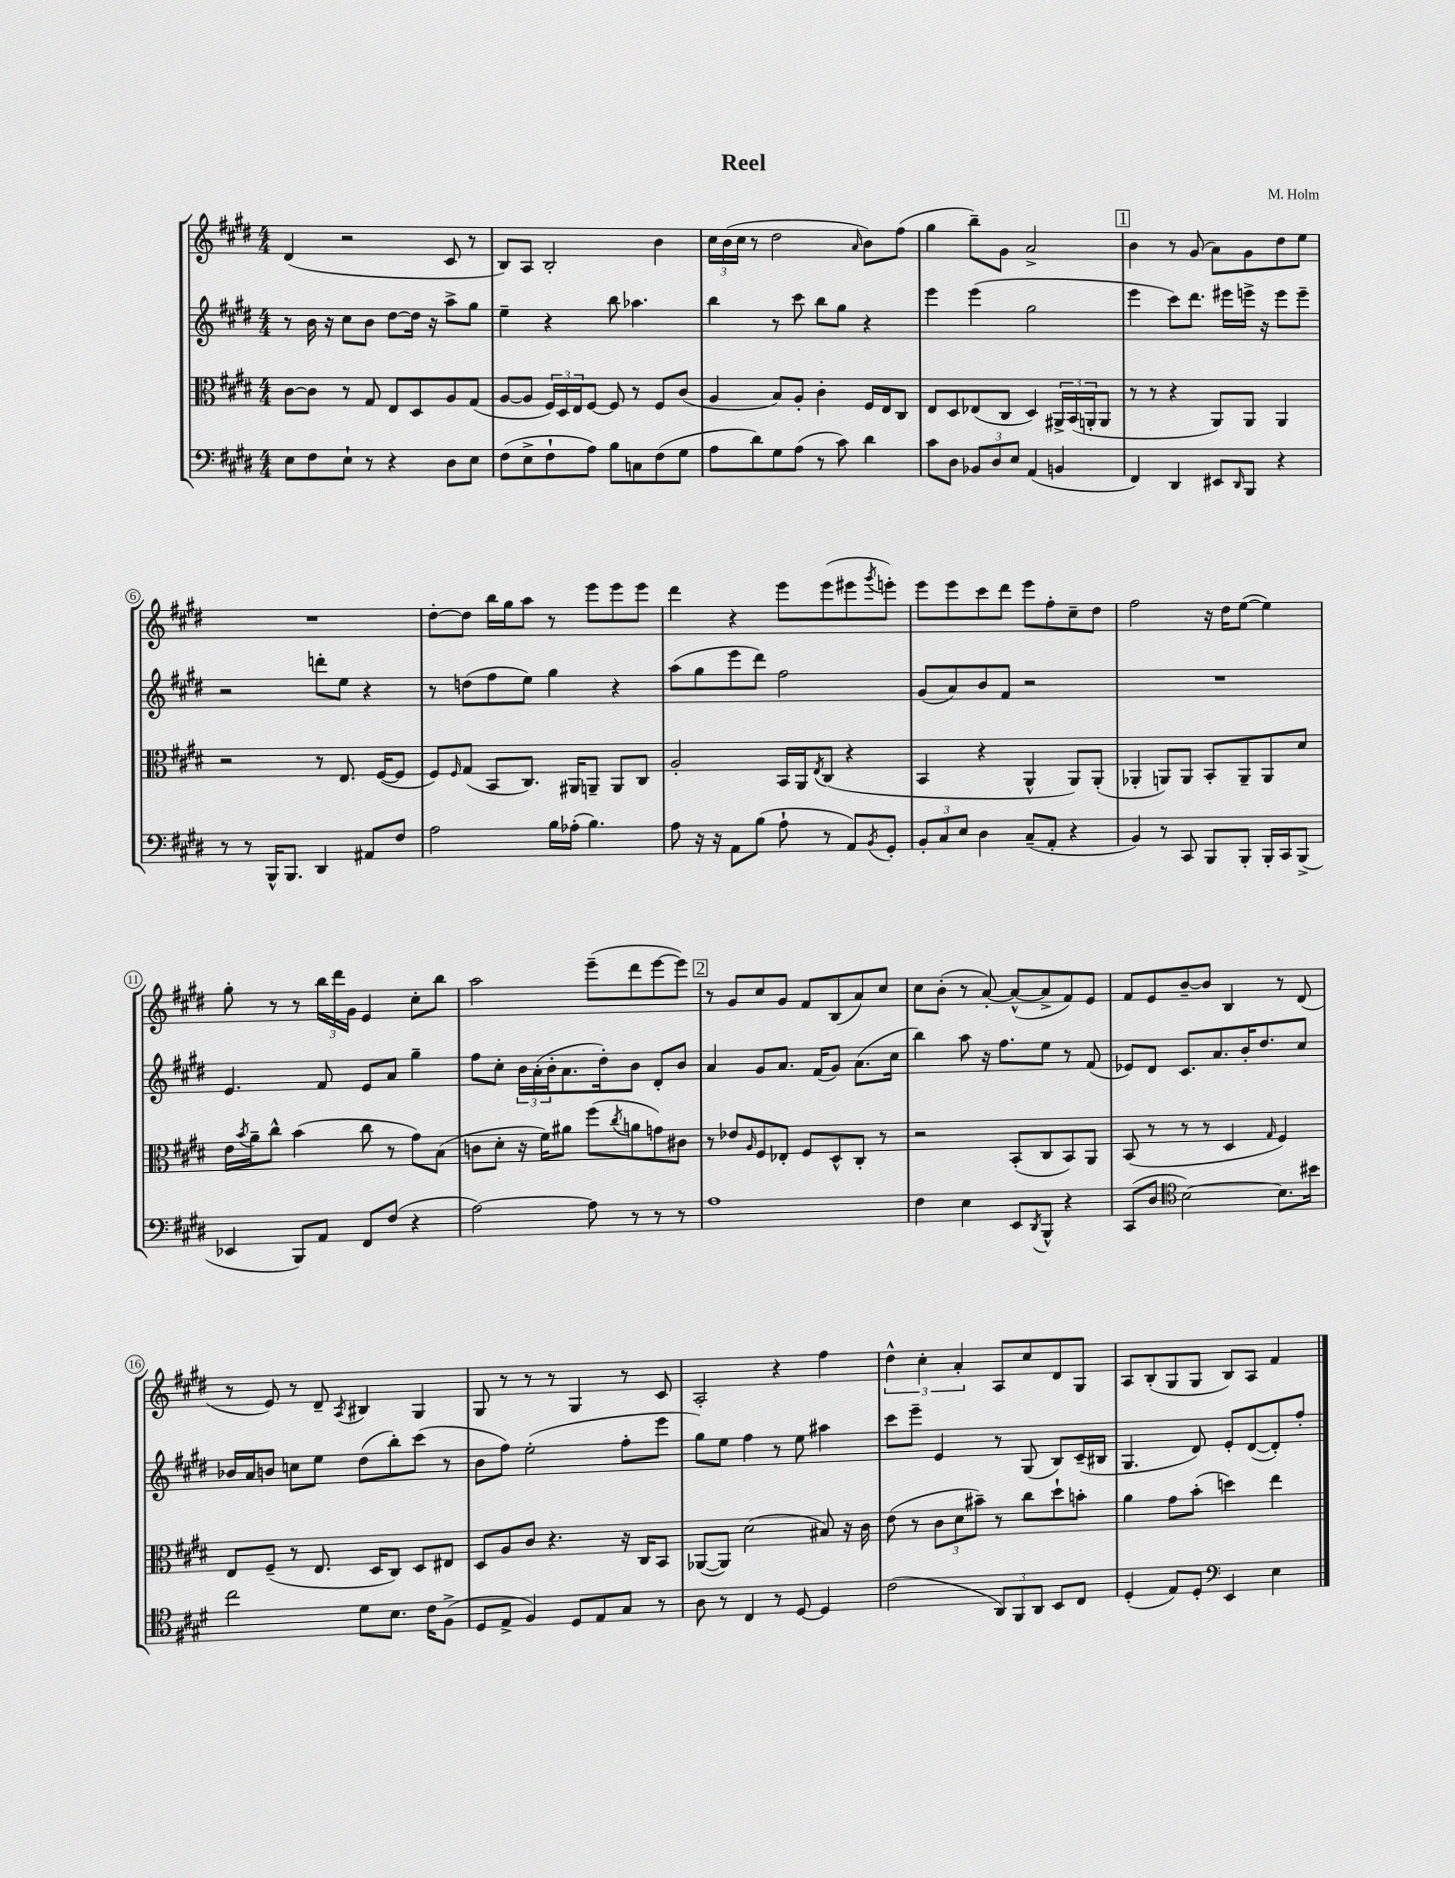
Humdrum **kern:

**kern	**kern	**kern	**kern
*staff4	*staff3	*staff2	*staff1
*clefF4	*clefC3	*clefG2	*clefG2
*k[f#c#g#d#]	*k[f#c#g#d#]	*k[f#c#g#d#]	*k[f#c#g#d#]
*M4/4	*M4/4	*M4/4	*M4/4
8E	[8c#	8r	(4d#
8F#	8c#]	16b	.
.	.	16r	.
8E`	8r	8cc#	2r
8r	8G#	8b	.
4r	8E	[8dd#	.
.	8D#	16dd#]	.
.	.	16r	.
8D#	8A	8aa^	8c#
8E	(8G#	8gg#	8r
=	=	=	=
(8F#	[8A	4ee~	8B)
8E^	8A]	.	8A
8F#`	24F#)	4r	2B'
.	24D#	.	.
.	24E	.	.
8A)	[8F#	.	.
8B	8F#]	8bb	.
8C	8r	4.aa-	.
(8F#	8F#	.	4b
8G#	(8c#	.	.
=	=	=	=
8A	4A	4bb	24cc#
.	.	.	(24b
.	.	.	24cc#
8d#)	.	.	8r
8G#	8B)	8r	2dd#
(8A	8A'	8ccc#	.
8r	4c#'	8bb	.
8c#)	.	8gg#	.
.	.	.	16qqa
4d#	16F#	4r	8b)
.	16E	.	.
.	8C#	.	(8ff#
=	=	=	=
8c#	8E	4eee	4gg#
8D#	8D#	.	.
12BB-	(8E-	(4eee	8bb~)
12D#	.	.	.
.	8C#	.	8g#
12E	.	.	.
(4AA	4D#)	2gg#	2a^
4BB	24AA#^	.	.
.	(24BB	.	.
.	24AA'	.	.
.	8AA	.	.
=	=	=	=
4FF#)	8r	4eee	4b
.	8r	.	.
4DD#	4r	8ccc#)	8r
.	.	8.ddd#	(8g#
8EE#	8AA)	.	8a)
.	.	16eee#	.
16qqDD#	.	.	.
8BBB	8AA	16eee^	8g#
.	.	16r	.
4r	4AA	8eee	8dd#
.	.	8eee~	8ee
=	=	=	=
8r	2r	2r	1r
8r	.	.	.
16BBB^^	.	.	.
8.BBB	.	.	.
4DD#	8r	8ddd'	.
.	8.E	8ee	.
8AA#	.	4r	.
.	([16F#	.	.
8F#	8F#]	.	.
=	=	=	=
2A	8F#)	8r	[8dd#'
.	16qqF#	.	.
.	(8G#	(8dd	8dd#]
.	8BB	8ff#	16bb
.	.	.	16gg#
.	8.C#)	8ee)	8aa
16B	.	4gg#	8r
(16A-'	16AA#	.	.
4.B)	8AA~	.	8eee
.	8AA	4r	8eee
.	8C#	.	8eee
=	=	=	=
8A	2A'	(8aa	4ddd#
16r	.	8gg#	.
16r	.	.	.
8AA	.	8eee	4r
(8B	.	8ddd#)	.
8A`	16BB	2ff#	8eee
.	16AA	.	.
.	8qE	.	.
8r	(8C#	.	(8eee
8AA)	4r	.	8eee#
8qBB	.	.	8qggg#
8GG#'	.	.	8eee')
=	=	=	=
12BB'	4BB	(8g#	8eee
12C#	.	.	.
.	.	8a)	8eee
12E	.	.	.
4D#	4r	8b	8ccc#
.	.	8f#	8ddd#
(8C#~	4AA^^	2r	8eee
8AA'	.	.	8ff#'
4r	8AA)	.	8cc#~
.	(8AA'	.	8dd#
=	=	=	=
4BB)	4AA-'	1r	2ff#
8r	8AA)	.	.
8CC#	8AA	.	.
8BBB	8BB'	.	16r
.	.	.	16dd#
8BBB'	8AA~	.	([8ee
16BBB'	8AA	.	4ee])
16CC#	.	.	.
(8BBB^	8d#	.	.
=	=	=	=
4EE-	16e	4.e	8gg#'
.	8qb	.	.
.	16a~	.	.
.	8cc#^^	.	8r
8BBB)	(4b	.	8r
8AA	.	8f#	24bb
.	.	.	24ddd#
.	.	.	24g#
8FF#	8cc#	8e	4e
(8F#	8r	8a	.
4r	8g#)	4gg#~	8cc#'
.	(8B	.	8bb
=	=	=	=
[2A)	8c	8ff#	2aa
.	8d#'	8cc#'	.
.	16r	24b	.
.	.	(24a'	.
.	16f#)	.	.
.	.	24b'	.
.	8a#	8.a	.
8A]	(8ff#	.	(8eee~
.	.	16dd#')	.
.	8qcc#	.	.
8r	8a	8b	8ddd#
8r	8g)	8d#'	[8eee
8r	8c#	8b	8eee])
=	=	=	=
1A	8r	4a	8r
.	8e-	.	8g#
.	16qqA	.	.
.	8F#	8g#	8cc#
.	8E-'	8.a	8g#
.	8F#	.	8f#
.	.	(16f#	.
.	8D#^^	8g#)	(8B
.	8C#'	(8.a	8a)
.	8r	.	8cc#
.	.	16cc#	.
=	=	=	=
4F#	2r	4bb)	8cc#
.	.	.	(8b'
4E	.	8aa	8r
.	.	16r	[8a')
.	.	8.ff#	.
8EE	(8BB'	.	(8a^^_
8qDD#	.	.	.
8BBB^^	8C#	8ee	8a^]
4r	8BB)	8r	8f#)
.	8AA	(8f#	8e
=	=	=	=
(8CC#	(8BB	8e-)	8f#
8D#	8r	8d#	8e
*clefC4	*	*	*
[2B)	8r	8.c#	[8b~
.	8r	.	8b]
.	.	8.a	.
.	4D#	.	4B
.	.	16b'	.
.	.	8.dd#	.
.	16qqG#	.	.
8.B]	4F#)	.	8r
.	.	8cc#	(8d#
16b#	.	.	.
=	=	=	=
2cc#	8E	16b-	8r
.	.	16a	.
.	(8F#~	8b	8e)
.	8r	8cc	8r
.	8.E	8ee	8d#~
.	.	.	8qA
8d#	.	(8dd#	4B#
.	16D#	.	.
8.B	8C#)	8bb')	.
.	8D#	(8ccc#	4G#
16c#	.	.	.
(8F#^	8E#	8r	.
=	=	=	=
8D#	8D#	8b	8G#
8E^	8A	8ff#)	8r
4F#)	8c#	(2ee'	8r
.	4.r	.	8r
8D#	.	.	4G#
8E	.	.	.
8G#	16r	8ff#'	8r
.	16C#	.	.
8r	8BB	8eee	8c#
=	=	=	=
8A	([8AA-	8gg#)	2A'
8r	8AA-])	8ee	.
4C#	(2d#	4ff#	.
8r	.	8r	4r
[8D#	.	8ee	.
4D#]	8B#)	4aa#	4ff#
.	16r	.	.
.	16c#	.	.
=	=	=	=
(2c#	(8e	8ccc#	6dd#^^
.	8r	8eee~	.
.	.	.	6cc#'
.	12c#	4e	.
.	12d#	.	6a'
.	12b#~)	.	.
12AA)	8r	8r	8A
12FF#	.	.	.
.	8cc#	(8G#	8cc#
12AA	.	.	.
8BB	8dd#`	8B)	8d#
8C#	8b'	(16c#~	8G#
.	.	16B#	.
=	=	=	=
(4D#'	4a	4.G#	8A
.	.	.	(8B'
8E)	8g#	.	8G#
8D#'	(8b'	8d#)	8G#
*clefF4	*	*	*
4EE	4dd)	8e'	8B)
.	.	([8d#	8A
4E	4ee	8d#'])	4f#
.	.	8ff#'	.
==	==	==	==
*-	*-	*-	*-
